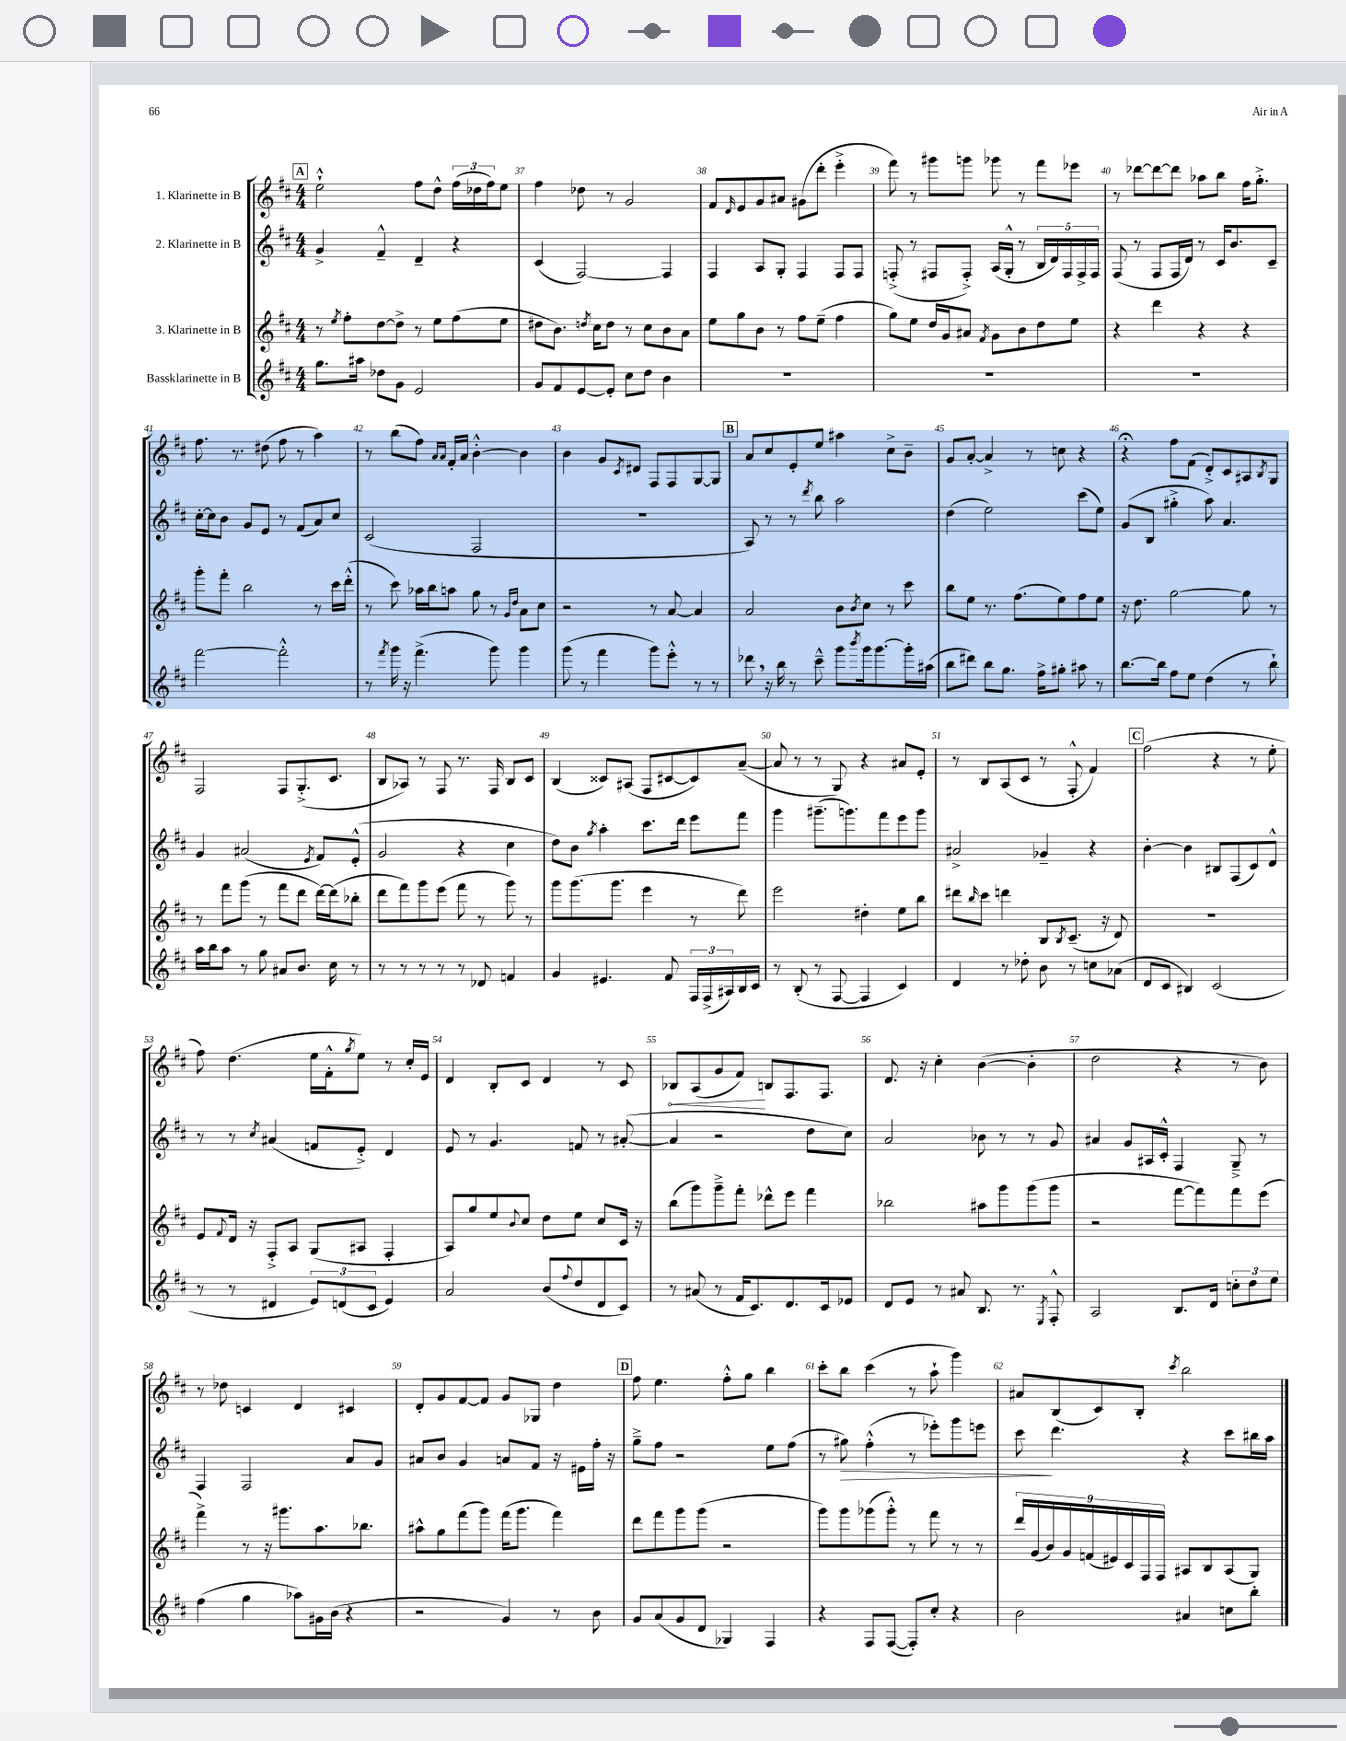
<<
\new StaffGroup <<
\new Staff = "s0" \with { instrumentName = "1. Klarinette in B" } {
    \clef treble \key d \major \numericTimeSignature \time 4/4
    \mark \markup { \box "A" } e''2-!-^ fis''8 d''8-^ \tuplet 3/2 { fis''16( des''16 fis''16) } e''8 |
    fis''4 des''8 r8 g'2 |
    fis'8 \grace { d'16 } e'8 g'8 ais'8 gis'8( d'''8-. e'''4-.-> |
    fis'''8) r8 gis'''8 g'''8 ges'''8 r8 fis'''8 ees'''8 |
    r8 des'''8~ des'''8~ des'''8 aes''8 b''8 fis''16 g''8.-.-> |
    fis''8. r8. dis''8( fis''8 r8 a''4) |
    r8 b''8( fis''8) \grace { a'16 a'16 } fis'16-. a'16 b'4~-.-^ b'4 |
    b'4 g'8 \acciaccatura { cis'8 } dis'8 fis8 fis8 g8~ g8 |
    \mark \markup { \box "B" } a'8 cis''8 e'8-. e''8 ais''4 cis''8-> b'8-- |
    g'8 a'8~-. a'4-> r8 c''8 r4 |
    r4\fermata fis''8 fis'8( d'8-.->) cis'8 ais8 \acciaccatura { b8 } g8 |
    fis2 fis8 g8.-.->( cis'8. |
    b8 aes8) r8 fis8 r8. fis16 b8 cis'8 |
    b4( cisis'8) ais8( fis8 cis'8~ cis'8) a'8~--( |
    a'8 r8 r8 g8) r4 ais'8 e'8-. |
    r8 b8 a8( cis'8 r8 fis8-.-^ fis'4) |
    \mark \markup { \box "C" } fis''2( r4 r8 e''8-. |
    fis''8) d''4.( e''16 fis'16-.-^ \acciaccatura { g''8 } e''8) r8 cis''16-. e'16 |
    d'4 b8-. cis'8 d'4 r8 cis'8 |
    \once \override Hairpin.circled-tip = ##t bes8\< a8( g'8 fis'8\!) b8 fis8. fis8. |
    d'8. r16 cis''4-. b'4~( b'4-. |
    d''2 r4 r8 b'8) |
    r8 des''8 c'4 d'4 cis'4 |
    d'8-. g'8 fis'8~ fis'8 g'8 ges8 d''4 |
    \mark \markup { \box "D" } fis''8 e''4. fis''8-.-^ g''8 b''4 |
    cis'''8-. b''8 cis'''4( r8 a''8-! g'''4) |
    ais'8 b8( cis'8) b8-. \acciaccatura { cis'''8 } b''2 \bar "|." |
}
\new Staff = "s1" \with { instrumentName = "2. Klarinette in B" } {
    \clef treble \key d \major \numericTimeSignature \time 4/4
    \mark \markup { \box "A" } g'4-> fis'4---^ d'4-- r4 |
    cis'4( fis2~) fis4 |
    fis4 a8 g8-. fis4 fis8 fis8 |
    f8-.->( r8 fis8 fis8-.->) a16( g16-.-^ r8 \tuplet 5/4 { b16 d'16) fis16 fis16-> fis16 } |
    fis8( r8 fis8 fis16 d'16) r8 cis'16 b'8. cis'8-- |
    cis''16~-. cis''16 b'8 g'8 e'8 r8 fis'8( a'8) cis''8 |
    cis'2( fis2 |
    R1 |
    \mark \markup { \box "B" } a8) r8 r8 \acciaccatura { d'''8 } b''8 a''2 |
    d''4( e''2) cis'''8( e''8) |
    g'8( b8 gis''4-.-> a''8) a'4. |
    g'4 ais'2( \acciaccatura { e'8 } fis'8) e'8-.-^( |
    g'2 r4 cis''4 |
    d''8) b'8 \acciaccatura { g''8 } a''4-. cis'''8. d'''16 e'''8 fis'''8 |
    g'''4 gis'''8.--( g'''8.) fis'''8 e'''8 g'''8 |
    ais'2-> ges'4-- r4 |
    \mark \markup { \box "C" } b'4~-. b'4 bis8 fis8( cis'8) d'8-^ |
    r8 r8 \acciaccatura { cis''8 } ais'4( f'8 e'8-.->) d'4 |
    e'8 r8 g'4. f'8 r8 ais'8~-.( |
    ais'4 r2 d''8 cis''8) |
    a'2 bes'8 r8 r8 g'8 |
    ais'4 g'8 ais16 cis'16-.-^ fis4 g8---> r8 |
    fis4 fis2 a'8 g'8 |
    ais'8 b'8 g'4 a'8 fis'8 r16 eis'16 fis''16-. r16 |
    \mark \markup { \box "D" } g''8---> fis''8 r2 e''8 fis''8( |
    r8 gis''8\>) fis''4-.-^( r8 ees'''8-.) g'''8 e'''8 |
    cis'''8\! d'''4. r4 cis'''8 bis''16 a''16 \bar "|." |
}
\new Staff = "s2" \with { instrumentName = "3. Klarinette in B" } {
    \clef treble \key d \major \numericTimeSignature \time 4/4
    \mark \markup { \box "A" } r8 \acciaccatura { e''8 } fis''8-. d''8~ d''8-> r8 e''8 fis''8( e''8 |
    dis''8 b'8.) \acciaccatura { d''8 } cis''16 d''8 r8 cis''8 b'8 a'8 |
    e''8 g''8 b'8 r8 fis''8 e''8--( fis''4 |
    g''8) e''8 d''16 g'16 ais'8 \acciaccatura { fis'8 } g'8 b'8 d''8 e''8 |
    r4 d'''4 r4 r4 |
    g'''8-. fis'''8-. b''2 r8 cis'''16 d'''16-.-^( |
    r8 cis'''8) aes''16 b''16 a''8 g''8 r8 \grace { g'16 d''16 } a'8 cis''8 |
    r2 r8 a'8~ a'4 |
    \mark \markup { \box "B" } a'2 b'8 \acciaccatura { b'8 } cis''8 r8 cis'''8 |
    b''8 e''8 r8. fis''8.( e''8) fis''8 e''8 |
    r16 d''8. g''2~ g''8 r8 |
    r8 fis'''8 g'''8( r8 fis'''8 d'''8 d'''16~) d'''16( bes''8-. |
    d'''8 fis'''8) g'''8 e'''8( fis'''8 r8 g'''8) r8 |
    g'''8 g'''8.( g'''8. e'''4 r8 d'''8) |
    e'''2 dis''4-. e''8 b''8 |
    dis'''8 \grace { b''16 } cis'''8 d'''4 b8 \acciaccatura { b8 } cis'8.--( r16 d'8) |
    \mark \markup { \box "C" } R1 |
    e'8 \appoggiatura { fis'8 } d'16 r16 fis8-.-> a8 g8( ais8 fis4-. |
    a8) g''8 e''8 \appoggiatura { b'8 } cis''8 d''8 e''8 cis''8 cis'16 r16 |
    b''8( g'''8) g'''8---> fis'''8-. des'''8-^ e'''8 fis'''4 |
    bes''2 ais''8 g'''8 g'''8( g'''8 |
    r2 fis'''8~ fis'''8) fis'''8 e'''8( |
    fis'''4->) r8 r16 gis'''8. a''8. bes''8. |
    ais''8-^ g''8 fis'''8( g'''8) fis'''16( g'''8. fis'''4) |
    \mark \markup { \box "D" } d'''8 fis'''8 g'''8 g'''8( r2 |
    g'''8) g'''8 ges'''8( ges'''8-.-^) r8 fis'''8 r8 r8 |
    \tuplet 9/8 { d'''16 g'16( b'16) g'16 f'16( eis'16) cis'16 fis16 fis16 } ais8 b8 ais8( g8) \bar "|." |
}
\new Staff = "s3" \with { instrumentName = "Bassklarinette in B" } {
    \clef treble \key d \major \numericTimeSignature \time 4/4
    \mark \markup { \box "A" } g''8. ais''16 des''8 g'8 e'2 |
    g'8 fis'8 e'8~ e'8-. cis''8 d''8 b'4 |
    R1 |
    R1 |
    R1 |
    fis'''2~ fis'''2-.-^ |
    r8 \acciaccatura { fis'''8 } g'''16 r16 fis'''4.->( g'''8) g'''4 |
    g'''8( r8 fis'''4 g'''8) e'''8-.-^ r8 r8 |
    \mark \markup { \box "B" } des'''8 \breathe r16 b''16 r8 cis'''8---^ g'''8 \acciaccatura { b'''8 } g'''16 g'''8.~ g'''16-. ais''16( |
    b''8 dis'''8) b''8 g''8. fis''16-> gis''8-. ais''8 r8 |
    b''8.~ b''16 fis''8 e''8 d''4( r8 b''8-!) |
    a''16 b''16 a''8 r8 g''8 ais'8 b'8. cis''16 r8 |
    r8 r8 r8 r8 r8 des'8 f'4 |
    g'4 eis'4. fis'8 \tuplet 3/2 { fis16 fis16->( ais16) } b16 cis'16 |
    r8 b8-.( r8 fis8~ fis4 cis'4) |
    d'4 r8 des''8-. b'8 r8 c''8 aes'8( |
    \mark \markup { \box "C" } d'8 cis'8 bis4) cis'2( |
    r8 r8 dis'4 \tuplet 3/2 { e'8) d'8( cis'8 } e'4) |
    a'2 b'8( \appoggiatura { fis''8 } d''8 d'8 cis'8) |
    r8 ais'8( r8 fis'16 cis'8.) d'8. cis'16 ees'8 |
    d'8 e'8 r8 ais'8 b8. r8. \acciaccatura { e8 } fis8-.-^ |
    a2 b8. d'16 \tuplet 3/2 { c''8-. d''8 e''8 } |
    fis''4( g''4 aes''8) gis'16 b'16( r4 |
    r2 g'4) r8 b'8 |
    \mark \markup { \box "D" } g'8 a'8( g'8 d'8 ges4) fis4 |
    r4 fis8 fis8~( fis8-.) cis''8-. r4 |
    b'2 ais'4 c''8 b''8-. \bar "|." |
}
>>
>>
\layout { \context { \Score currentBarNumber = #36 \override BarNumber.break-visibility = ##(#f #t #t) barNumberVisibility = #all-bar-numbers-visible } }
